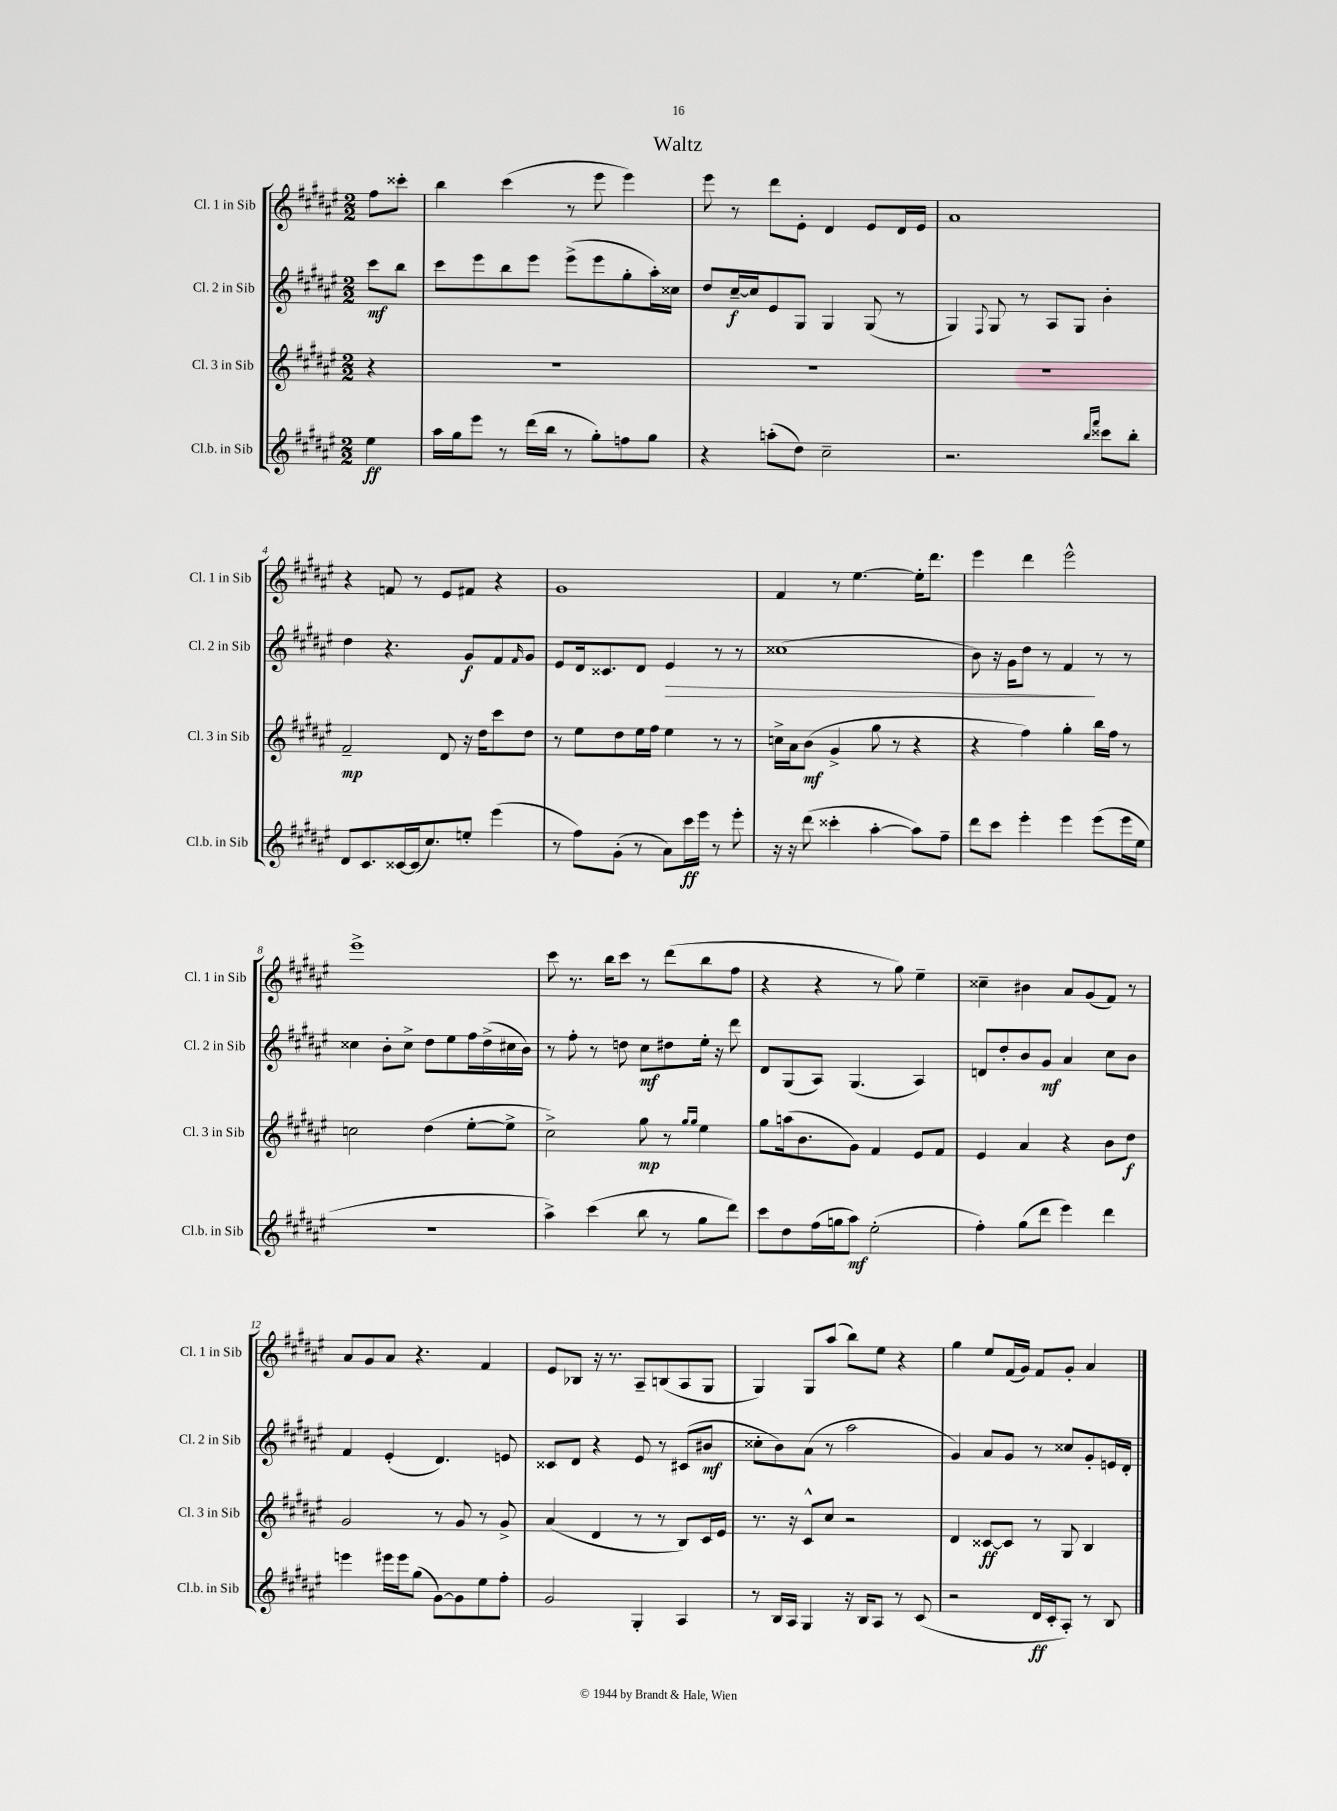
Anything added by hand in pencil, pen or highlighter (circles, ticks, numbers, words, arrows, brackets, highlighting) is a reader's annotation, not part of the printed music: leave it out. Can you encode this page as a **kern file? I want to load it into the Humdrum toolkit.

**kern	**dynam	**kern	**dynam	**kern	**dynam	**kern
*part4	*part4	*part3	*part3	*part2	*part2	*part1
*staff4	*staff4	*staff3	*staff3	*staff2	*staff2	*staff1
*I"Cl.b. in Sib	*	*I"Cl. 3 in Sib	*	*I"Cl. 2 in Sib	*	*I"Cl. 1 in Sib
*I'Cl.b. in Sib	*	*I'Cl. 3 in Sib	*	*I'Cl. 2 in Sib	*	*I'Cl. 1 in Sib
*clefG2	*	*clefG2	*	*clefG2	*	*clefG2
*k[f#c#g#d#a#e#]	*	*k[f#c#g#d#a#e#]	*	*k[f#c#g#d#a#e#]	*	*k[f#c#g#d#a#e#]
*M2/2	*	*M2/2	*	*M2/2	*	*M2/2
=	=	=	=	=	=	=
4ee#\	ff	4r	.	8ccc#\L	mf	8ff#\L
.	.	.	.	8bb\J	.	8ccc##X'\J
=1	=1	=1	=1	=1	=1	=1
16aa#\LL	.	1r	.	8ccc#\L	.	4bb\
16gg#\J	.	.	.	.	.	.
8eee#\J	.	.	.	8eee#\	.	.
8r	.	.	.	8bb\	.	(4ccc#\
(16ddd#\LL	.	.	.	8eee#\J	.	.
16bb\JJ	.	.	.	.	.	.
8r	.	.	.	(8eee#^\L	.	8r
8gg#'\L)	.	.	.	8eee#\	.	8eee#\
8ffn\	.	.	.	8gg#'\	.	4eee#\)
8gg#\J	.	.	.	16aa#'\L)	.	.
.	.	.	.	16cc##X\JJ	.	.
=2	=2	=2	=2	=2	=2	=2
4r	.	1r	.	8dd#/L	.	8eee#\
.	.	.	.	[16cc#~/L	f	8r
.	.	.	.	16cc#/J]	.	.
(8aan'\L	.	.	.	8e#/	.	8ddd#\L
8dd#\J)	.	.	.	8G#/J	.	8e#'\J
2cc#~\	.	.	.	4G#/	.	4d#/
.	.	.	.	(8G#/	.	8e#/L
.	.	.	.	8r	.	16d#/L
.	.	.	.	.	.	16e#/JJ
=3	=3	=3	=3	=3	=3	=3
2.r	.	1r	.	4G#/)	.	1a#
.	.	.	.	8qqF#/	.	.
.	.	.	.	8G#/	.	.
.	.	.	.	8r	.	.
.	.	.	.	8A#/L	.	.
.	.	.	.	8G#/J	.	.
16qqbb/LL	.	.	.	.	.	.
16qqfff#/JJ	.	.	.	.	.	.
8ccc##X\L	.	.	.	4b'\	.	.
8bb'\J	.	.	.	.	.	.
!!LO:LB:g=z
=4	=4	=4	=4	=4	=4	=4
8d#/L	.	2f#~/	mp	4dd#\	.	4r
8.c#/	.	.	.	.	.	.
.	.	.	.	4.r	.	8fn/
[16c##X/L	.	.	.	.	.	.
(16c##/J]	.	.	.	.	.	8r
8.cc#/)	.	.	.	.	.	.
.	.	8d#/	.	.	.	8e#/L
8een'/J	.	16r	.	8g#/L	f	8f#X/J
.	.	16dd#\KL	.	.	.	.
(4eee#\	.	8ccc#\	.	8f#/	.	4r
.	.	.	.	16qqf#/	.	.
.	.	8dd#\J	.	8g#/J	.	.
=5	=5	=5	=5	=5	=5	=5
8r	.	8r	.	8e#/L	.	1g#
8ff#\L)	.	8ee#\L	.	16d#/k	.	.
.	.	.	.	8.c##X/	.	.
(8g#'\J	.	8dd#\	.	.	.	.
8r	.	16ee#\L	.	8d#/J	.	.
.	.	16ff#\JJ	.	.	.	.
!	!	!	!	!	!LO:HP:b	!
8a#\L)	.	4ee#\	.	4e#/	>	.
16ccc#\L	ff	.	.	.	.	.
16eee#\JJ	.	.	.	.	.	.
8r	.	8r	.	8r	.	.
8eee#'\	.	8r	.	8r	.	.
=6	=6	=6	=6	=6	=6	=6
16r	.	16ccn^\LL	.	(1cc##X	.	4f#/
16r	.	16a#\J	.	.	.	.
(8ddd#\	.	(8b\J	mf	.	.	.
4ccc##X'\	.	4g#^/	.	.	.	8r
.	.	.	.	.	.	[4.ee#\
[4aa#'\	.	8gg#\	.	.	.	.
.	.	8r	.	.	.	.
8aa#\L])	.	4r	.	.	.	16ee#'\KL]
.	.	.	.	.	.	8.ddd#\J
8ff#~\J	.	.	.	.	.	.
=7	=7	=7	=7	=7	=7	=7
8ddd#\L	.	4r	.	8b\)	.	4eee#\
8ccc#\J	.	.	.	16r	.	.
.	.	.	.	16g#\KL	.	.
4eee#'\	.	4ff#\)	.	8dd#\J	.	4ddd#\
.	.	.	.	8r	.	.
4eee#\	.	4gg#'\	.	4f#/	.	2eee#^^\
(8eee#\L	.	16bb\LL	.	8r	]	.
.	.	16ff#\JJ	.	.	.	.
16eee#\L	.	8r	.	8r	.	.
16ee#\JJ	.	.	.	.	.	.
!!LO:LB:g=z
=8	=8	=8	=8	=8	=8	=8
1r	.	2ccn\	.	4cc##X\	.	1eee#^
.	.	.	.	8b'\L	.	.
.	.	.	.	8cc##^\J	.	.
.	.	(4dd#\	.	8dd#\L	.	.
.	.	.	.	8ee#\	.	.
.	.	[8ee#'\L	.	16ff#\L	.	.
.	.	.	.	(16dd#^\	.	.
.	.	8ee#^\J]	.	16cc#X\	.	.
.	.	.	.	16b\JJ)	.	.
=9	=9	=9	=9	=9	=9	=9
4aa#^\)	.	2cc#^\)	.	8r	.	8ccc#\
.	.	.	.	8ff#'\	.	8.r
(4ccc#\	.	.	.	8r	.	.
.	.	.	.	.	.	16bb\KL
.	.	.	.	8ddn\	.	8ccc#\J
8bb\	.	8gg#\	mp	8cc#\L	mf	8r
8r	.	8r	.	8dd#X\	.	(8ddd#\L
.	.	16qqgg#/LL	.	.	.	.
.	.	16qqgg#/JJ	.	.	.	.
8gg#\L	.	4ee#\	.	16ee#'\Jk	.	8bb\
.	.	.	.	16r	.	.
8ddd#\J)	.	.	.	8ddd#\	.	8ff#\J
=10	=10	=10	=10	=10	=10	=10
8ccc#\L	.	8gg#\L	.	8d#/L	.	4r
8dd#\	.	(16aan\k	.	(8G#/	.	.
.	.	8.b\	.	.	.	.
(16ff#\L	.	.	.	8A#/J)	.	4r
16ggn\J	.	.	.	.	.	.
8aa#\J)	mf	8g#\J)	.	(4.G#/	.	.
(2ee#'\	.	4f#/	.	.	.	8r
.	.	.	.	.	.	8gg#\)
.	.	8e#/L	.	4A#/)	.	4ee#~\
.	.	8f#/J	.	.	.	.
=11	=11	=11	=11	=11	=11	=11
4ff#'\)	.	4e#/	.	8dn/L	.	4cc##X~\
.	.	.	.	8dd#'/	.	.
(8gg#\L	.	4a#/	.	8b/	.	4b#X\
8ddd#\J	.	.	.	8g#/J	mf	.
4eee#\)	.	4r	.	4a#/	.	8a#/L
.	.	.	.	.	.	(8g#/
4ddd#\	.	8b\L	.	8cc#\L	.	8f#/J)
.	.	8dd#\J	f	8b\J	.	8r
!!LO:LB:g=z
=12	=12	=12	=12	=12	=12	=12
4eeen\	.	2g#/	.	4f#/	.	8a#/L
.	.	.	.	.	.	8g#/
16eee#X\LL	.	.	.	(4e#'/	.	8a#/J
16eee#\J	.	.	.	.	.	.
(8gg#\J	.	.	.	.	.	4.r
[8g#\L)	.	8r	.	4.d#/)	.	.
8g#\]	.	8g#/	.	.	.	.
8ee#\	.	8r	.	.	.	4f#/
8ff#'\J	.	8g#^/	.	8en/	.	.
=13	=13	=13	=13	=13	=13	=13
2g#/	.	(4a#/	.	8c##X/L	.	8e#/L
.	.	.	.	8d#/J	.	8B-X/J
.	.	4d#/	.	4r	.	16r
.	.	.	.	.	.	8.r
4G#'/	.	8r	.	8e#/	.	8A#~/L
.	.	8r	.	8r	.	(8Bn/
4A#/	.	8B/L)	.	(8c#X/L	.	8A#/
.	.	16c#/L	.	8b#X/J	mf	8G#/J
.	.	16e#/JJ	.	.	.	.
=14	=14	=14	=14	=14	=14	=14
8r	.	8.r	.	8cc##X'\L	.	4G#/)
16B/LL	.	.	.	8b\)	.	.
16A#/JJ	.	16r	.	.	.	.
4G#/	.	8c#^^/L	.	(8a#\J	.	8G#/L
.	.	8cc#/J	.	8r	.	(8aa#/J
16r	.	2r	.	2aa#\	.	8bb\L)
16B/KL	.	.	.	.	.	.
8A#/J	.	.	.	.	.	8ee#\J
8r	.	.	.	.	.	4r
(8c#/	.	.	.	.	.	.
=15	=15	=15	=15	=15	=15	=15
2r	.	4d#/	.	4g#/)	.	4gg#\
.	.	[8c##X/L	ff	8a#/L	.	8ee#/L
.	.	8c##/J]	.	8g#/J	.	(16f#/L
.	.	.	.	.	.	16g#/JJ)
16d#/LL	ff	8r	.	8r	.	8f#/L
16c#'/J	.	.	.	.	.	.
8A#'/J)	.	8G#/	.	8cc##X/L	.	8g#'/J
8r	.	4B/	.	8g#'/	.	4a#/
8B/	.	.	.	16en/L	.	.
.	.	.	.	16d#'/JJ	.	.
==	==	==	==	==	==	==
*-	*-	*-	*-	*-	*-	*-
